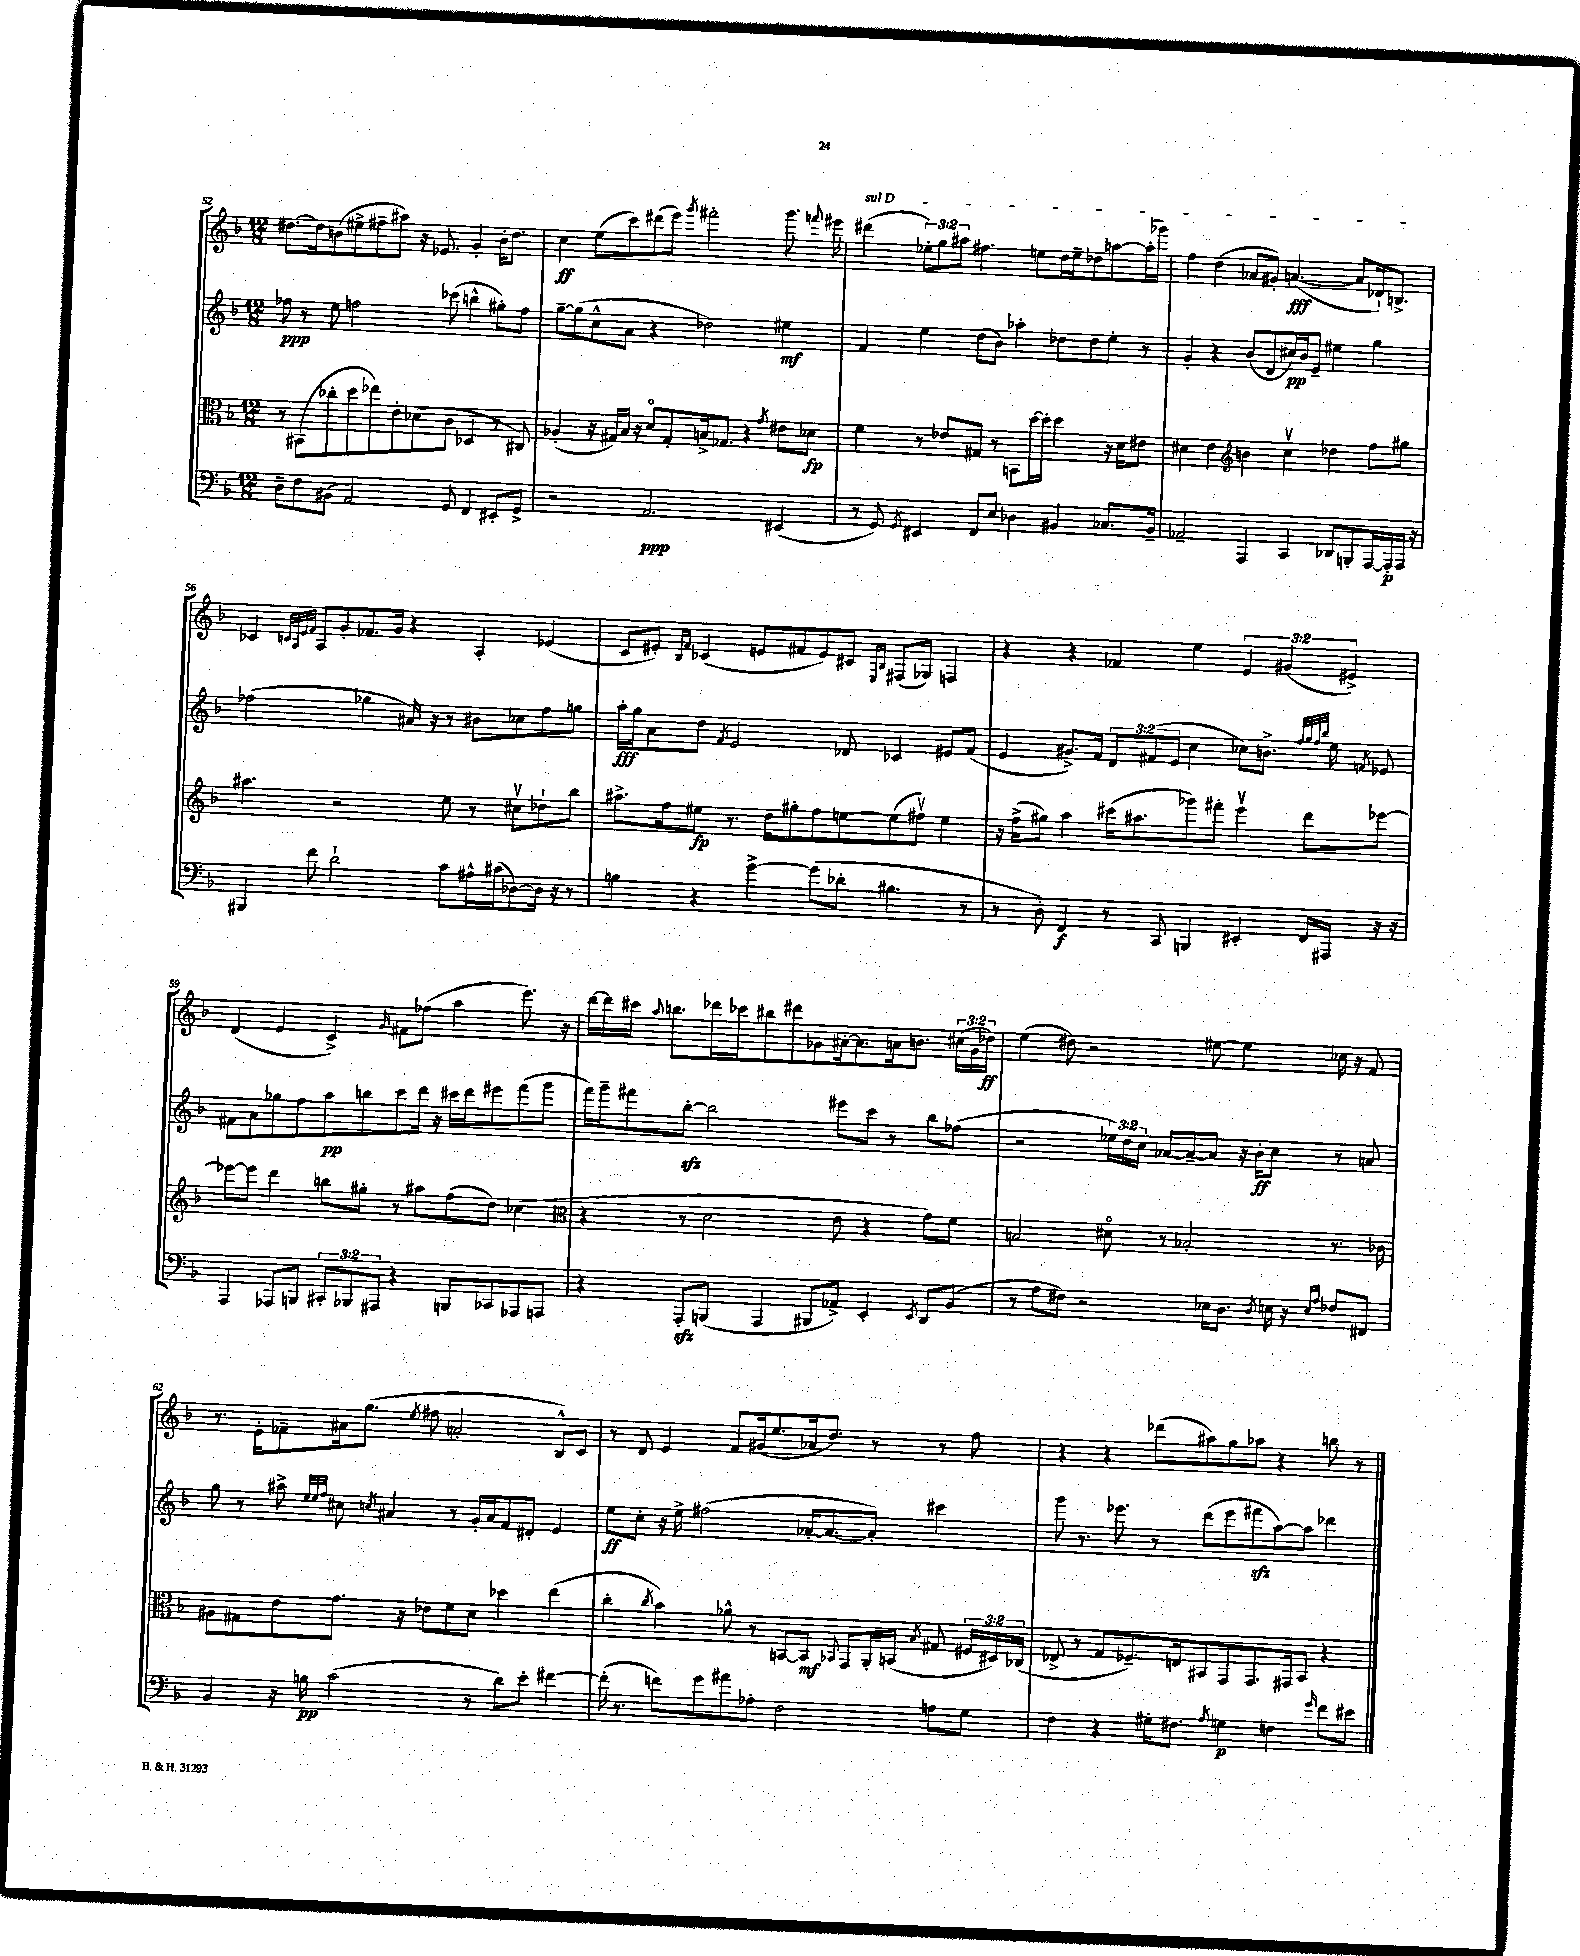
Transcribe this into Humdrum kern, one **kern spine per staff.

**kern	**kern	**kern	**kern
*staff4	*staff3	*staff2	*staff1
*clefF4	*clefC3	*clefG2	*clefG2
*k[b-]	*k[b-]	*k[b-]	*k[b-]
*M12/8	*M12/8	*M12/8	*M12/8
8D~\L	8r	8ff-\	[8.dd#\L
8F\	(8BB#\L	8r	.
.	.	.	16dd#\]k
(8BB#\J	8cc-'\	8ee\	(8b\
2AA/)	8dd\	2ff\	8ee#^\
.	8ee-\)	.	8ff#~\
.	8e'\	.	8aa#\J)
.	(8d-\	.	16r
.	.	.	8.e-/
8GG/	8c\J	(8ccc-\	.
4FF/	4D-/	4bb^^\	4g'/
8EE#'/L	8r	8gg#'\L)	16b'\LK
.	.	.	8.dd#\J
8GG^/J	8C#/)	8ff\J	.
=	=	=	=
2r	(4A-'/	[8gg~\L	4cc\
.	.	(8gg\]	.
.	16r	8cc^^\	(8ee\L
.	16G#/LL)	.	.
.	16B-/JJ	8a\J	8ccc\)
.	16r	.	.
2.AA/	8do/L	4r	(8ddd#\
.	8G#'/	.	8eee\J)
.	.	.	8qggg/
.	16B^/k	2dd-\)	2fff#'\
.	8.G-/J	.	.
.	4r	.	.
.	8qg/	.	.
(4EE#/	8e#\L	4ee#\	8.ggg\
.	8d-\J	.	.
.	.	.	8qqfff/
.	.	.	16eee#\
=	=	=	=
8r	4f\	4f/	(4ddd#\
8GG/)	.	.	.
8qGG/	.	.	.
4EE#/	8r	4ee\	12ee-'\L)
.	.	.	12gg\
.	8e-/L	.	.
.	.	.	12aa#\J
8FF/L	8G#/J	(8dd\L	4.ff#\
8E/J	8r	8b-\J)	.
4D-\	8BB\L	4aa-'\	.
.	[16dd\L	.	8ee\L
.	16dd'\]JJ	.	.
4BB#/	4dd\	8dd-\L	16dd\L
.	.	.	16ee~\J
.	.	8dd-\	8dd-\
8.C-/L	16r	8ee'\J	[8aa\
.	16d\LK	.	.
.	8e#\J	8r	(16aa'\]L
16BB#~/Jk	.	.	16ggg-\JJ)
=	=	=	=
2AA-~/	4d#\	4g'/	4ff\
.	4e\	4r	(4dd\
*	*clefG2	*	*
4AAA/	4b\	(8b-/L	8a-/L
.	.	8d/	8g#'/J)
4CC/	4ccv\	16cc#/L)	([4.a/
.	.	16b-/J	.
.	.	8e~/J	.
8DD-/L	4dd-\	4ee#\	.
8BBB'/	.	.	8a/]L
[16AAA/L	8ff\L	4gg\	16d-`/k)
16AAA'/]	.	.	8.B^/J
16AAA/JJ	8gg#\J	.	.
16r	.	.	.
=	=	=	=
4BBB#/	4.aa#\	(2ff-\	4c-/
.	.	.	32qqc/LLL
.	.	.	32qqA/
.	.	.	32qqe/
.	.	.	32qqf/JJJ
8f\	.	.	8A/L
2d`\	2r	.	8g'/
.	.	4gg-\	8.f-/
.	.	.	16g/Jk
.	.	16a#/)	4r
.	.	16r	.
8c\L	8ee\	8r	.
16A#^^\L	8r	8b#\L	4A'/
(16c#\J	.	.	.
[8D-\)	8cc#v\L	8cc-\	.
16D-\]Jk	8dd-`\	8ff-\	(4e-/
16r	.	.	.
8r	8bb-\J	8gg\J	.
=	=	=	=
4B\	8.aa#^\L	16aa'\LL	8c/L
.	.	16gg\J	.
.	.	8a\	8e#'/J)
.	16ff\k	.	.
.	.	.	16qqB-/LL
.	.	.	16qqf/JJ
4r	8ee#\J	8dd\J	(4c-/
.	.	8qf/	.
.	8.r	2e/	.
[4g^\	.	.	8e/L
.	16dd\LK	.	.
.	8gg#'\	.	8f#/
(8g\]L	8ff\	.	8e/)
8d-'\J	[8ee\	8d-/	8c#/J
.	.	.	16qqE/LL
.	.	.	16qqB-/JJ
4.B#\	(8ee\]	4c-/	(8F#/L
.	8ff#v\J)	.	8G-/J)
.	4ee\	8e#/L	4F/
8r	.	(8f/J	.
=	=	=	=
8r	16r	4e/	4r
.	(16ff^\LK	.	.
8D'\)	8gg#\J)	.	.
4FF/	4aa\	8.g#^/L)	4r
.	.	16f/Jk	.
8r	(16ccc#\LK	12d/L	4f-/
.	8.aa#\	.	.
.	.	(12f#/	.
8CC/	.	.	.
.	.	12e/J	.
4BBB/	8ggg-\)	4cc\	4ee\
.	8fff#'\J	.	.
4EE#'/	4eeev\	8cc-\L)	6e/
.	.	8.b^\J	.
.	.	.	(6g#/
16FF/LL	8ddd\L	.	.
.	.	32qqff/LLL	.
.	.	32qqgg/	.
.	.	32qqff/	.
.	.	32qqbb-/JJJ	.
16AAA#/JJ	.	16ee\	.
.	.	.	6e#^/)
.	.	8qf/	.
16r	[8eee-\J	8e-/	.
16r	.	.	.
=	=	=	=
4AAA/	8eee-\_L	8f#\L	(4d/
.	8eee-\]J	8a\	.
8AAA-/L	4ddd\	8gg-\	4e/
8BBB/J	.	8ff\	.
12CC#'/L	8bb\L	8aa\	4c^/)
12BBB-/	.	.	.
.	8gg#'\J	8bb\	.
12AAA#/J	.	.	.
.	.	.	16qqg/
4r	8r	8ccc\	8f#\L
.	8aa#\L	16ddd\Jk	(8ff-\J
.	.	16r	.
8BBB/L	(8ff\	16ccc#\LL	4aa\
.	.	16ddd\J	.
8CC-/	8dd\J)	8eee#\	.
8AAA-/	(4cc-\	(8fff\	8.eee\)
8AAA/J	.	8ggg\J	.
.	.	.	16r
=	=	=	=
*	*clefC3	*	*
4r	4r	16fff\LL)	[16ddd\LL
.	.	16ggg~\J	16ddd\]
.	.	8fff#\	16ccc#\JJ
.	.	.	8qqaa/
.	.	.	8.bb\L
8AAA'/L	8r	[8bb-'\J	.
(8BBB/J	2d\	2bb-\]	16ddd-\L
.	.	.	16ccc-\J
4AAA/	.	.	8bb#\
.	.	.	8ddd#\
8BBB#/L	.	.	8g-\
8AA-^/J)	8e\	8eee#\L	[16a#'\k
.	.	.	8.a#\]
4EE'/	4r	8ccc\J	.
.	.	8r	16a\k
.	.	.	8.b\J
8qEE/	.	.	.
8DD/L	8g\L)	8bb-\L	.
(8BB-/J	8f\J	(8ff-\J	(24cc#\LL
.	.	.	24g-\
.	.	.	24dd-\JJ)
=	=	=	=
8r	2B/	2r	(4ee\
8A\L	.	.	.
8F#\J)	.	.	8dd#\)
2r	.	.	2r
.	8d#o\	24ee-\LL)	.
.	.	24dd\	.
.	.	24cc\JJ	.
.	8r	[8a-/L	.
.	2B-'/	8a-~/_	.
16E-\LK	.	8a-/]J	[8ee#\
8.D\J	.	.	.
.	.	16r	4ee#\]
.	.	16b-'\LK	.
8qD/	.	.	.
16E\	.	8cc\J	.
16r	.	.	.
16qqE/LL	.	.	.
16qqA/JJ	.	.	.
8F-/L	8.r	8r	16cc-\
.	.	.	16r
8FF#/J	.	8a/	8f/
.	16c-\	.	.
=	=	=	=
4BB-/	8A#\L	8gg\	8.r
.	8G#\	8r	.
.	.	.	16e'\LK
16r	8e\	8aa#^\	8f-~\
16B\	.	.	.
.	.	32qqee/LLL	.
.	.	32qqee/	.
.	.	32qqff/JJJ	.
(2c\	8.g\J	8cc#\	16a#\k
.	.	.	(8.gg\J
.	.	8qcc/	.
.	.	4a#/	.
.	16r	.	.
.	.	.	8qee/
.	8e-\L	.	8ff#\
.	8f\	8r	2a'/
8r	8d\J	16g'/LL	.
.	.	16a#/J	.
8d\L)	4dd-\	8f/	.
8e'\J	.	8d#'/J	.
[4f#\	(4ee\	4e/	8B-^^/L)
.	.	.	8c/J
=	=	=	=
(16f#'\]	4cc'\	8ee\L	8r
8.r	.	.	.
.	.	8cc'\J	8d/
.	8qcc/	.	.
8f\L)	4b-\)	16r	4e/
.	.	16ee^\	.
8g\	.	(2ff#\	.
8a#\	8a-^^\	.	8f/L
8A-'\J	8r	.	(16g#/k
.	.	.	8.ee/
2F\	[8BB/L	.	.
.	8BB/]J	[16a-'/LK	16a-/k
.	.	8.a-/_	8.dd/J)
.	8qqBB-/	.	.
.	8GG/L	.	.
.	16AA'/L	8a-'/]J)	8r
.	(16BB/JJ	.	.
.	8qB-/	.	.
8A\L	8G#/	4ccc#\	8r
8G\J	24F#/LL	.	8ff\
.	24D#/)	.	.
.	(24C-/JJ	.	.
=	=	=	=
4F\	8E-^/	8ggg\	4r
.	8r	8.r	.
4r	8G/L	.	4r
.	.	8.eee-\	.
.	8.F-~/)	.	.
16G#'\LK	.	8r	(8ddd-\L
8.F#\J	16E/k	.	.
.	8BB#/	(8ddd\L	8aa#\)
8qA/	.	.	.
4G\	8GG/	8eee-\	8gg\
.	8.GG/	8fff#\	8aa-\J
4F\	.	[8aa\)	4r
.	16GG#/k	.	.
.	8BB#/J	8aa\]J	.
16qqg/	.	.	.
8f\L	4r	4ddd-\	8bb\
8e#\J	.	.	8r
==	==	==	==
*-	*-	*-	*-
